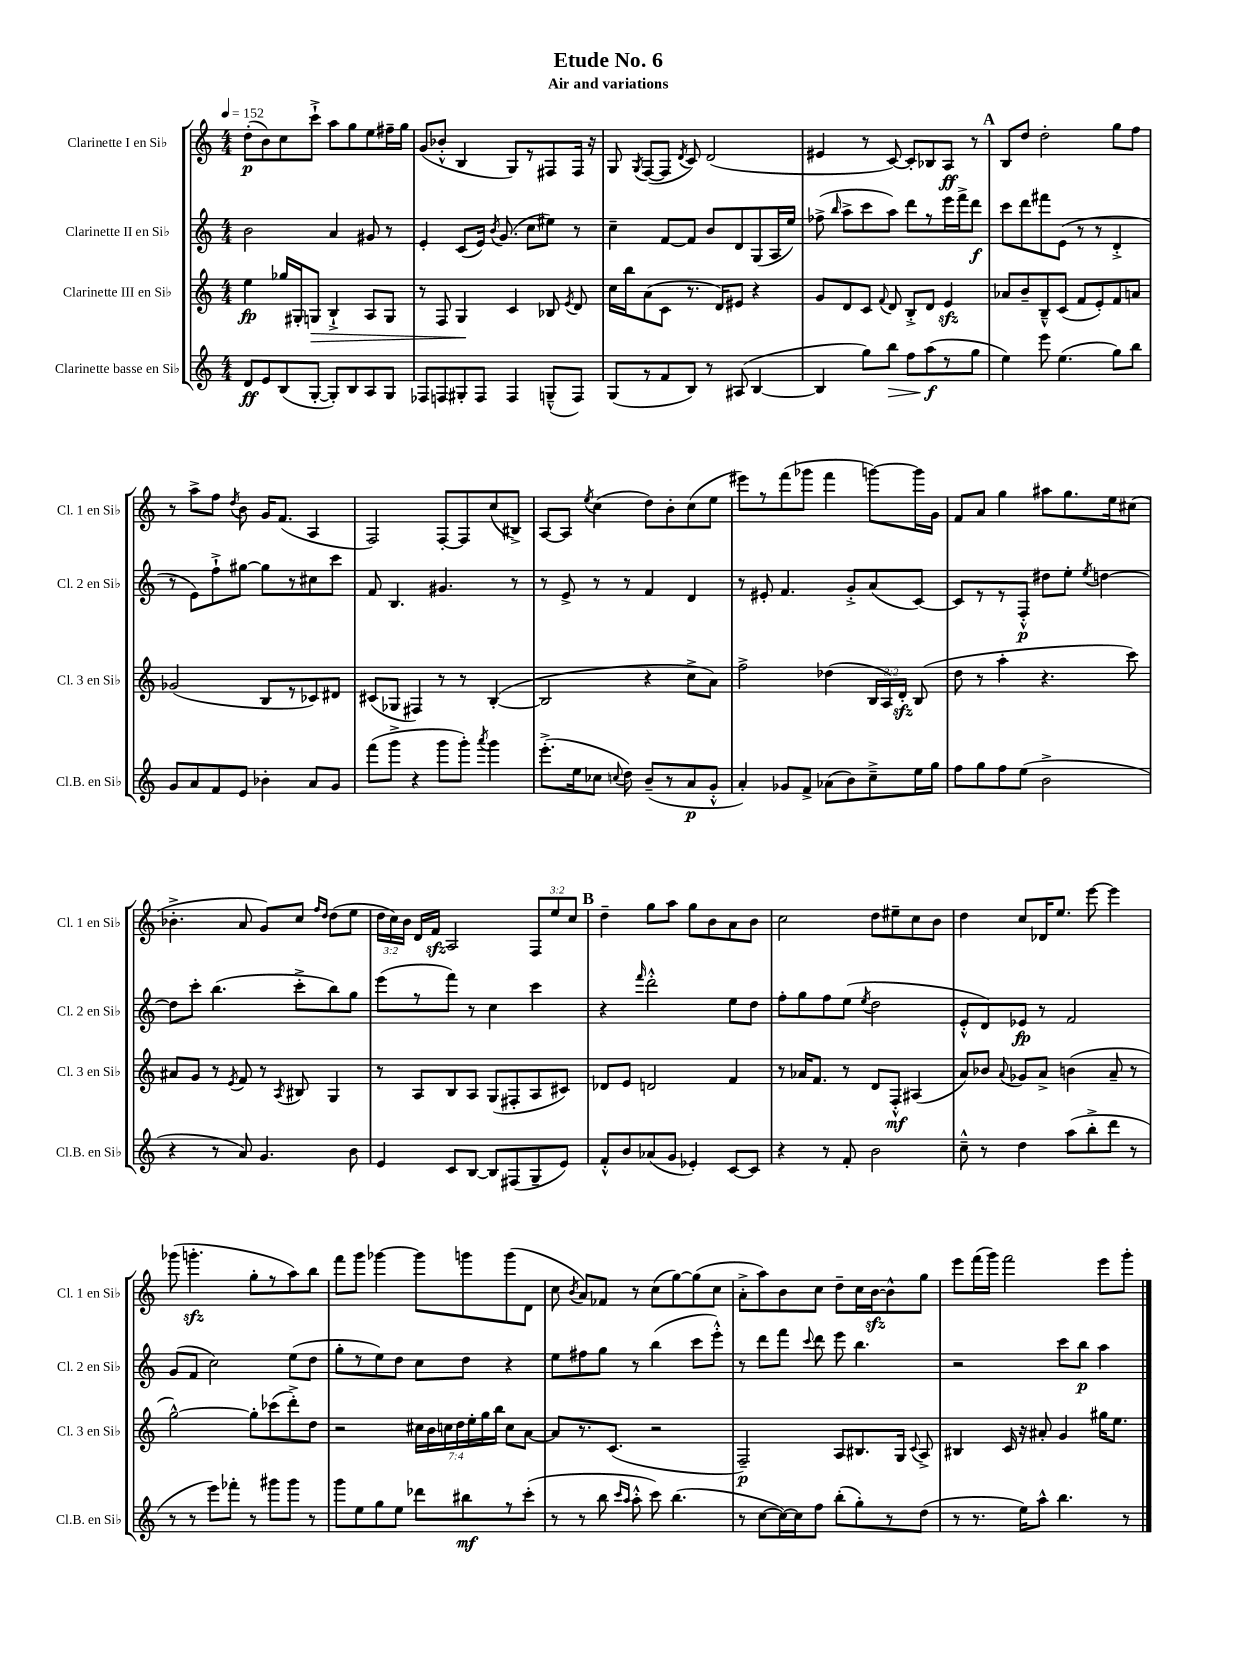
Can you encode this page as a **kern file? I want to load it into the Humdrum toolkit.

**kern	**dynam	**kern	**dynam	**kern	**dynam	**kern	**dynam
*part4	*part4	*part3	*part3	*part2	*part2	*part1	*part1
*staff4	*staff4	*staff3	*staff3	*staff2	*staff2	*staff1	*staff1
*I"Clarinette basse en Si♭	*	*I"Clarinette III en Si♭	*	*I"Clarinette II en Si♭	*	*I"Clarinette I en Si♭	*
*I'Cl.B. en Si♭	*	*I'Cl. 3 en Si♭	*	*I'Cl. 2 en Si♭	*	*I'Cl. 1 en Si♭	*
*clefG2	*	*clefG2	*	*clefG2	*	*clefG2	*
*k[]	*	*k[]	*	*k[]	*	*k[]	*
*M4/4	*	*M4/4	*	*M4/4	*	*M4/4	*
*MM152	*	*MM152	*	*MM152	*	*MM152	*
=1	=1	=1	=1	=1	=1	=1	=1
8d/L	ff	4ee\	fp	2b\	.	(8dd'\L	p
8e/	.	.	.	.	.	8b\)	.
(8B/	.	16gg-X/LL	.	.	.	8cc\	.
.	.	16G#X'/J	.	.	.	.	.
!	!	!	!LO:HP:b	!	!	!	!
[8G'/J	.	8Gn/J	>	.	.	8ccc`^\J	.
8G'/L])	.	4B`^/	.	4a/	.	8aa\L	.
8B/	.	.	.	.	.	8gg\	.
8A/	.	8A/L	.	8g#X/	.	8ee\	.
8G/J	.	8G/J	.	8r	.	16ff#X~\L	.
.	.	.	.	.	.	16gg\JJ	.
=2	=2	=2	=2	=2	=2	=2	=2
8F-X/L	.	8r	.	4e'/	.	(8g/L	.
8Fn/	.	8F/	.	.	.	8b-X'^^/J	.
8G#X'/	.	4G/	.	(8c/L	.	4B/	.
8F/J	.	.	.	16e/Jk)	.	.	.
.	.	.	.	8qb/	.	.	.
.	.	.	.	(8.g/	.	.	.
4F/	.	4c/	]	.	.	8G/L)	.
.	.	.	.	8cc\L	.	8r	.
(8Gn~^^/L	.	8B-X/	.	8ee#X\J)	.	8F#X/	.
.	.	8qe/	.	.	.	.	.
8F/J)	.	8d/	.	8r	.	16F#/Jk	.
.	.	.	.	.	.	16r	.
=3	=3	=3	=3	=3	=3	=3	=3
(8G/L	.	16cc\LL	.	4cc~\	.	8G/	.
.	.	16bb\J	.	.	.	.	.
.	.	.	.	.	.	8qG/	.
8r	.	(8a\	.	.	.	([8F/L	.
8f/	.	8c\J	.	[8f/L	.	8F/J]	.
.	.	.	.	.	.	8qd/	.
8B/J)	.	8.r	.	8f/J]	.	8c/)	.
8r	.	.	.	8b/L	.	(2d/	.
.	.	16d/KL)	.	.	.	.	.
(8A#X/	.	8e#X/J	.	8d/	.	.	.
[4B/	.	4r	.	(8G/	.	.	.
.	.	.	.	16A/L	.	.	.
.	.	.	.	16ee/JJ)	.	.	.
=4	=4	=4	=4	=4	=4	=4	=4
4B/]	.	8g/L	.	(8ff-X^\	.	4e#X/	.
.	.	.	.	16qqbb/	.	.	.
.	.	8d/	.	8aa^\L	.	.	.
8gg\L)	.	8c/J	.	8ccc\	.	8r	.
.	.	8qqf/	.	.	.	.	.
!	!LO:HP:b	!	!	!	!	!	!
8bb\J	>	8d/	.	8aa\J)	.	[8c/)	.
8ff\L	.	8B'^/L	.	8ddd\L	.	8c'/L]	.
(8aa\	f	8d/J	.	8r	.	8B-X/	.
8r	]	4ezz/	.	16eee\L	.	8A/J	ff
.	.	.	.	16fff^\J	.	.	.
8gg\J	.	.	.	8ddd\J	f	8r	.
!!LO:REH:place=s1:t=A
=5	=5	=5	=5	=5	=5	=5	=5
4ee\)	.	8a-X/L	.	8ccc\L	.	8B/L	.
.	.	8b~/	.	8ddd\	.	8dd/J	.
8eee\	.	8B~^^/	.	8fff#X\	.	2dd'\	.
(4.ee\	.	(8c/J	.	(8e\J	.	.	.
.	.	8f/L	.	8r	.	.	.
.	.	8e'/)	.	8r	.	.	.
8gg\L)	.	8f/	.	4d'^/	.	8gg\L	.
8bb\J	.	8an/J	.	.	.	8ff\J	.
!!LO:LB:g=z
=6	=6	=6	=6	=6	=6	=6	=6
8g/L	.	(2g-X/	.	8r	.	8r	.
8a/	.	.	.	8e\L)	.	8aa^\L	.
8f/	.	.	.	8ff`^\	.	8ff\J	.
.	.	.	.	.	.	8qdd/	.
8e/J	.	.	.	[8gg#X\J	.	8b\	.
4b-X'\	.	8B/L	.	8gg#\L]	.	16g/KL	.
.	.	.	.	.	.	(8.f/J	.
.	.	8r	.	8r	.	.	.
8a/L	.	8c-X/)	.	8cc#X\	.	4A/	.
8g/J	.	8d#X/J	.	8ccc\J	.	.	.
=7	=7	=7	=7	=7	=7	=7	=7
(8fff\L	.	(8c#X/L	.	8f/	.	2F/)	.
8ggg^\J	.	8G-X/J	.	4.B/	.	.	.
4r	.	4F#X/)	.	.	.	.	.
8ggg\L	.	8r	.	4.g#X/	.	[8F'/L	.
8ggg'\J)	.	8r	.	.	.	8F/]	.
8qaaa/	.	.	.	.	.	.	.
4ggg\	.	([4B'/	.	.	.	(8cc/	.
.	.	.	.	8r	.	8B#X^/J)	.
=8	=8	=8	=8	=8	=8	=8	=8
(8.eee'^\L	.	2B/]	.	8r	.	[8A/L	.
.	.	.	.	8e^/	.	8A/J]	.
16ee\k	.	.	.	.	.	.	.
.	.	.	.	.	.	8qee/	.
8cc-X\J	.	.	.	8r	.	(4cc\	.
8qqccn/	.	.	.	.	.	.	.
8dd\)	.	.	.	8r	.	.	.
(8b~/L	.	4r	.	4f/	.	8dd\L)	.
8r	.	.	.	.	.	8b'\	.
8a/	p	8cc^\L	.	4d/	.	(8cc\	.
8g'^^/J	.	8a\J)	.	.	.	8ee\J	.
=9	=9	=9	=9	=9	=9	=9	=9
4a'/)	.	2ff^\	.	8r	.	8eee#X\L)	.
.	.	.	.	8e#X'/	.	8r	.
8g-X/L	.	.	.	4.f/	.	(8fff\	.
8f^/J	.	.	.	.	.	8ggg-X\J	.
(8a-X\L	.	(4dd-X\	.	.	.	4fff\	.
8b\)	.	.	.	8g'^/L	.	.	.
8cc~^\	.	24B/LL	.	(8a/	.	[8gggn\L)	.
.	.	24A/)	.	.	.	.	.
.	.	24dzz'/JJ	.	.	.	.	.
16ee\L	.	(8B/	.	[8c/J)	.	16ggg\L]	.
16gg\JJ	.	.	.	.	.	16g\JJ	.
=10	=10	=10	=10	=10	=10	=10	=10
8ff\L	.	8dd\	.	8c/L]	.	8f/L	.
8gg\	.	8r	.	8r	.	8a/J	.
8ff\	.	4aa'\	.	8r	.	4gg\	.
(8ee\J	.	.	.	8F'^^/J	p	.	.
2b^\	.	4.r	.	8dd#X\L	.	8aa#X\L	.
.	.	.	.	8ee'\J	.	8.gg\	.
.	.	.	.	8qee/	.	.	.
.	.	.	.	[4ddn\	.	.	.
.	.	.	.	.	.	16ee\k	.
.	.	8ccc\)	.	.	.	(8cc#X\J	.
!!LO:LB:g=z
=11	=11	=11	=11	=11	=11	=11	=11
4r	.	8a#X/L	.	8dd\L]	.	4.b-X'^\	.
.	.	8g/J	.	8ccc'\J	.	.	.
8r	.	8r	.	(4.bb\	.	.	.
.	.	8qe/	.	.	.	.	.
8a/)	.	8f/	.	.	.	8a/	.
4.g/	.	8r	.	.	.	8g/L)	.
.	.	8qA/	.	.	.	.	.
.	.	8B#X/	.	8ccc'^\L	.	8cc/J	.
.	.	.	.	.	.	16qqff/LL	.
.	.	.	.	.	.	16qqdd/JJ	.
.	.	4G/	.	8bb\)	.	(8dd\L	.
8b\	.	.	.	8gg\J	.	8ee\J	.
=12	=12	=12	=12	=12	=12	=12	=12
4e/	.	8r	.	(8eee\L	.	24dd\LL	.
.	.	.	.	.	.	24cc\)	.
.	.	.	.	.	.	24b\JJ	.
.	.	8A/L	.	8r	.	16d/LL	.
.	.	.	.	.	.	16fzz/JJ	.
8c/L	.	8B/	.	8fff\J)	.	2A/	.
[8B/J	.	8A/J	.	8r	.	.	.
8B/L]	.	(8G/L	.	4cc\	.	.	.
(8F#X/	.	8F#X'/	.	.	.	.	.
8G~/	.	8A/	.	4ccc\	.	12F/L	.
.	.	.	.	.	.	12ee/	.
8e/J)	.	8c#X/J)	.	.	.	.	.
.	.	.	.	.	.	12cc/J	.
!!LO:REH:place=s1:t=B
=13	=13	=13	=13	=13	=13	=13	=13
8f'^^/L	.	8d-X/L	.	4r	.	4dd~\	.
8b/	.	8e/J	.	.	.	.	.
.	.	.	.	16qqfff/	.	.	.
(8a-X/	.	2dn/	.	2ddd'^^\	.	8gg\L	.
8g/J	.	.	.	.	.	8aa\J	.
4e-X'/)	.	.	.	.	.	8gg\L	.
.	.	.	.	.	.	8b\	.
[8c/L	.	4f/	.	8ee\L	.	8a\	.
8c/J]	.	.	.	8dd\J	.	8b\J	.
=14	=14	=14	=14	=14	=14	=14	=14
4r	.	8r	.	8ff'\L	.	2cc\	.
.	.	16a-X/KL	.	8gg\	.	.	.
.	.	8.f/J	.	.	.	.	.
8r	.	.	.	8ff\	.	.	.
8f'/	.	8r	.	(8ee\J	.	.	.
.	.	.	.	8qee/	.	.	.
2b\	.	8d/L	.	2dd\	.	8dd\L	.
.	.	8F'^^/J	mf	.	.	8ee#X~\	.
.	.	(4A#X/	.	.	.	8cc\	.
.	.	.	.	.	.	8b\J	.
=15	=15	=15	=15	=15	=15	=15	=15
8cc~^^\	.	8a/L)	.	8e'^^/L	.	4dd\	.
8r	.	8b-X/J	.	8d/)	.	.	.
.	.	8qqa/	.	.	.	.	.
4dd\	.	8g-X/L	.	8e-X/J	fp	8cc/L	.
.	.	8a^/J	.	8r	.	16d-X/K	.
.	.	.	.	.	.	8.ee/J	.
(8aa\L	.	(4bn\	.	2f/	.	.	.
8bb'^\	.	.	.	.	.	[8eee\	.
8ddd\J	.	8a~/	.	.	.	4eee\]	.
8r	.	8r	.	.	.	.	.
!!LO:LB:g=z
=16	=16	=16	=16	=16	=16	=16	=16
8r	.	[2gg^^\)	.	(8g/L	.	(8ggg-X\	.
8r	.	.	.	8f/J	.	4.gggnzz'\	.
8eee\L)	.	.	.	2cc\)	.	.	.
8fff-X'\J	.	.	.	.	.	.	.
8r	.	8gg'\L]	.	.	.	8gg'\L	.
8ggg#X\L	.	(8ccc-X\	.	.	.	8r	.
8ggg#\J	.	8ddd'^\)	.	(8ee\L	.	8aa\)	.
8r	.	8dd\J	.	8dd\J	.	8bb\J	.
=17	=17	=17	=17	=17	=17	=17	=17
8ggg\L	.	2r	.	8gg'\L	.	8fff\L	.
8ee\	.	.	.	8r	.	8ggg\J	.
8gg\	.	.	.	8ee\)	.	[4ggg-X\	.
8ee\J	.	.	.	8dd\J	.	.	.
8ddd-X\L	.	28cc#X\LL	.	8cc\L	.	8ggg-\L]	.
.	.	28b\	.	.	.	.	.
.	.	28ccn\	.	.	.	.	.
.	.	28dd\	.	.	.	.	.
8bb#X\	mf	.	.	8dd\J	.	8gggn\	.
.	.	28ee'\	.	.	.	.	.
.	.	28gg\	.	.	.	.	.
.	.	28bb\JJ	.	.	.	.	.
8r	.	8cc\L	.	4r	.	(8ggg\	.
(8ccc'\J	.	[8a\J	.	.	.	8d\J	.
=18	=18	=18	=18	=18	=18	=18	=18
8r	.	8a/L]	.	8ee\L	.	8cc\	.
.	.	.	.	.	.	8qb/	.
8r	.	8.r	.	8ff#X\	.	8a/L)	.
8bb\	.	.	.	8gg\J	.	8f-X/J	.
.	.	(8.c/J	.	.	.	.	.
16qqccc/LL	.	.	.	.	.	.	.
16qqaa/JJ	.	.	.	.	.	.	.
8aa'^^\	.	.	.	8r	.	8r	.
8ccc\)	.	2r	.	(4bb\	.	(8cc\L	.
(4.bb\	.	.	.	.	.	[8gg\)	.
.	.	.	.	8ccc\L	.	(8gg\]	.
.	.	.	.	8eee'^^\J)	.	8cc\J	.
=19	=19	=19	=19	=19	=19	=19	=19
8r	.	2F~/)	p	8r	.	8a'^\L	.
[8cc\L	.	.	.	8ddd\L	.	8aa\)	.
16cc\L_)	.	.	.	8fff\J	.	8b\	.
16cc\J]	.	.	.	.	.	.	.
.	.	.	.	8qqccc/	.	.	.
8ff\J	.	.	.	8ddd\	.	8cc\J	.
(8bb'\L	.	8A/L	.	8eee\	.	8dd~\L	.
8gg'\)	.	8.B#X/	.	4.bb\	.	16cc\L	.
.	.	.	.	.	.	[16bzz\J	.
8r	.	.	.	.	.	8b^^\]	.
.	.	16G/Jk	.	.	.	.	.
.	.	8qqc/	.	.	.	.	.
(8dd\J	.	8A^/	.	.	.	8gg\J	.
=20	=20	=20	=20	=20	=20	=20	=20
8r	.	4B#X/	.	2r	.	8eee\L	.
8.r	.	.	.	.	.	(16fff\L	.
.	.	.	.	.	.	16ggg\JJ)	.
.	.	16c/	.	.	.	2fff\	.
16ee\KL)	.	16r	.	.	.	.	.
8aa^^\J	.	8a#X'/	.	.	.	.	.
4.bb\	.	4g/	.	8ccc\L	.	.	.
.	.	.	.	8bb\J	p	.	.
.	.	16gg#X\KL	.	4aa\	.	8eee\L	.
.	.	8.ee\J	.	.	.	.	.
8r	.	.	.	.	.	8ggg'\J	.
==	==	==	==	==	==	==	==
*-	*-	*-	*-	*-	*-	*-	*-
